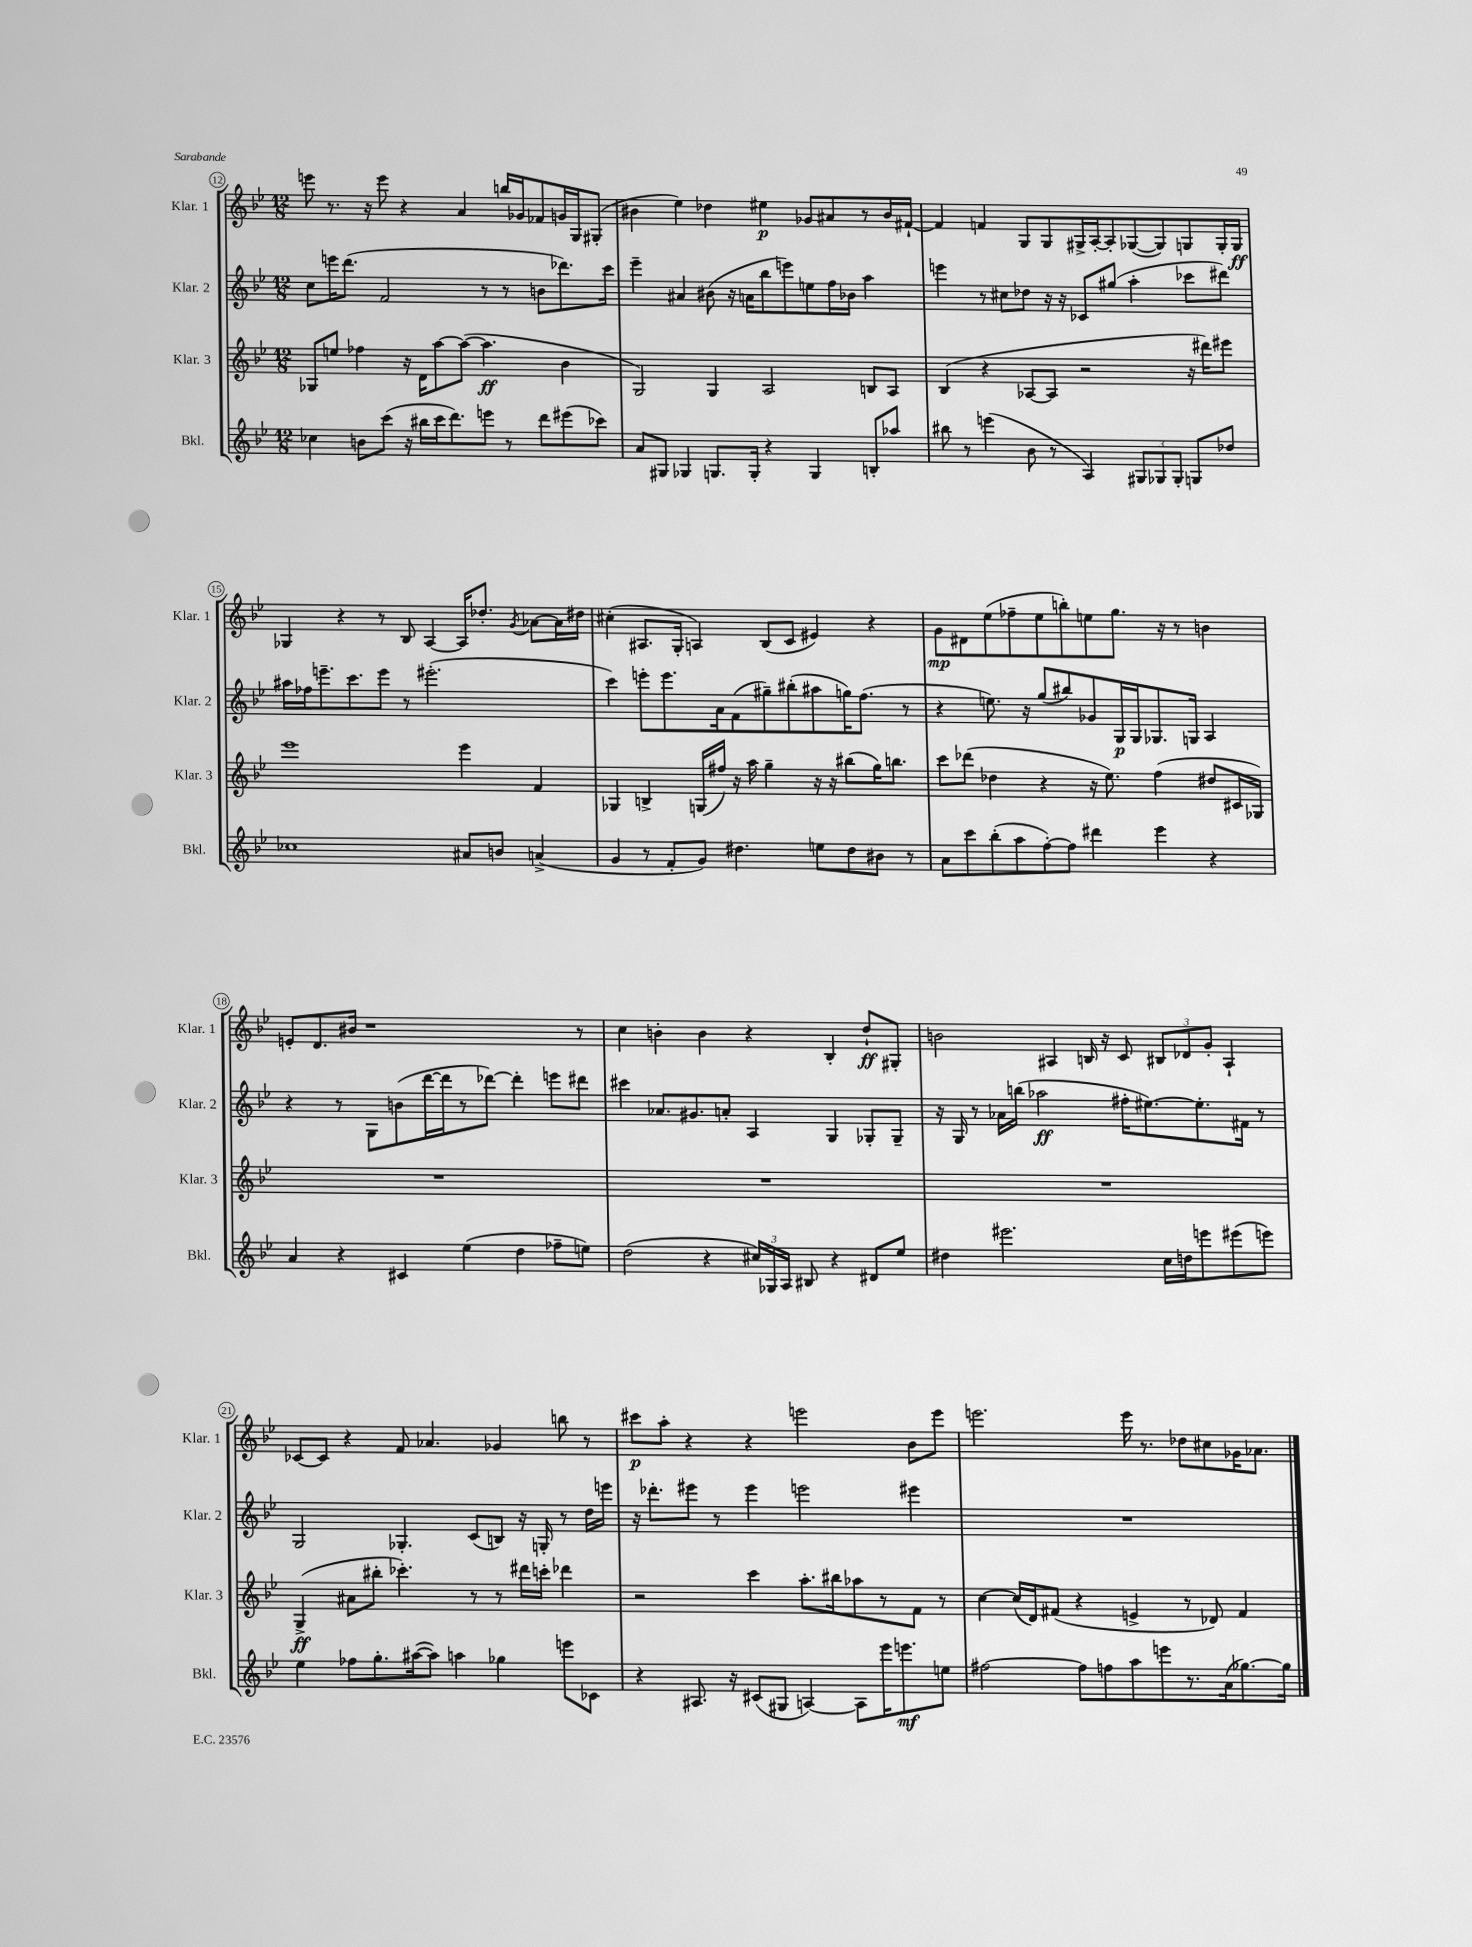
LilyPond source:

<<
\new StaffGroup <<
\new Staff = "s0" \with { instrumentName = "Klar. 1" shortInstrumentName = "Klar. 1" } {
    \clef treble \key bes \major \numericTimeSignature \time 12/8
    \autoBeamOff e'''8 r8. r16 e'''8 r4 a'4 b''16[ ges'16 fes'8 g'16 g16 gis8]-.( |
    bis'4 ees''4) des''4 eis''4\p ges'8[ ais'8 r8 bis'16 fis'16]~-! |
    fis'4 f'4 g8[ g8 gis16-> a16~-. a8-. ges8~( ges8) g8 g16-. g16]\ff |
    ges4 r4 r8 bes8 a4~ a16[ des''8.]-. \acciaccatura { g'8 } aes'8[~ aes'16 dis''16] |
    cis''4-.( ais8.[ g16]-. a4) bes8[( c'8] eis'4) r4 |
    g'8[\mp dis'8 ees''8( fes''8-- ees''8 b''8-.) e''8 g''8.] r16 r8 b'4 |
    e'8[-. d'8. bis'16] r1 r8 |
    c''4 b'4-. b'4 r4 bes4-. d''8[-!\ff gis8]-. |
    b'2 ais4 b16 r16 c'8 \tuplet 3/2 { bis8[ des'8 g'8]-. } ais4-! |
    ces'8[~ ces'8] r4 f'8 aes'4. ges'4 b''8 r8 |
    cis'''8[\p a''8]-. r4 r4 e'''2 bes'8[ e'''8] |
    e'''2. e'''16 r8. des''8[ cis''8 ges'16 aes'8.] \bar "|." |
}
\new Staff = "s1" \with { instrumentName = "Klar. 2" shortInstrumentName = "Klar. 2" } {
    \clef treble \key bes \major \numericTimeSignature \time 12/8
    \autoBeamOff c''8[ e'''16 d'''8.]( f'2 r8 r8 b'8[ des'''8.) c'''16] |
    ees'''4-- ais'4 bis'8( r16 a'16[ bes''8 e'''8) e''8 f''16 bes'16] a''4 |
    e'''4 r8 cis''8[ des''8] r16 r16 ces'8[ gis''8]( a''4-. ces'''8[ dis'''8]) |
    ais''16[ fes''16 e'''8.-- c'''8. e'''8] r8 eis'''2.-.( |
    c'''4) e'''8[-. e'''8. a'16 f'8( gis''8--) bis''8-.( ais''8 g''16) f''8.]( r8 |
    r4 e''8.) r16 g''8[( bis''8) ges'8 g16\p g16 ges8. g16] a4 |
    r4 r8 g8[ b'8( d'''16~ d'''16 r8 des'''8]~) des'''4-. e'''8[ dis'''8] |
    cis'''4 aes'8.[ gis'8. a'8]-. a4 g4 ges8[-. ges8]-- |
    r16 g16 r8 aes'16[ b''16]( aes''2\ff fis''16[-. eis''8.~) eis''8.-. fis'16] r8 |
    g2 ges4.-. c'8[( b8]) r16 g16-. r8 d''16[ e'''16] |
    r16 des'''8.[-. eis'''8] r8 eis'''4 e'''2 eis'''4 |
    R1. \bar "|." |
}
\new Staff = "s2" \with { instrumentName = "Klar. 3" shortInstrumentName = "Klar. 3" } {
    \clef treble \key bes \major \numericTimeSignature \time 12/8
    \autoBeamOff ges8[ e''8] fes''4 r16 d'16[ a''8~ a''8]~( a''4.\ff bes'4 |
    g2) g4 a2 b8[ a8] |
    bes4( r4 aes8[~ aes8] r2 r16 dis'''16[) eis'''8] |
    ees'''1 ees'''4 f'4 |
    ges4 b4-> g16[( fis''16]) r16 a''16 g''4-- r16 r16 bis''8[( g''16) b''8.] |
    c'''8[ des'''8]( des''4 r4 r16 ees''8.) f''4( dis''8[ cis'16 ges16]) |
    R1. |
    R1. |
    R1. |
    g4->\ff( ais'8[ bis''8]-. ces'''4.-.) r8 r8 dis'''16[ c'''16]-. des'''4 |
    r2 c'''4 a''8.[-. bis''16 aes''8 r8 f'8] r8 |
    c''4~ c''16[( d'16) fis'8]( r4 e'4-> r8 des'8) fis'4 \bar "|." |
}
\new Staff = "s3" \with { instrumentName = "Bkl." shortInstrumentName = "Bkl." } {
    \clef treble \key bes \major \numericTimeSignature \time 12/8
    \autoBeamOff ces''4 b'8[ c'''8]( r16 bis''16[ c'''16 d'''8.) e'''8] r8 d'''8[ eis'''8( ces'''8]) |
    a'8[ gis8] ges4 g8.[ g16]-. r4 g4 b8[-. aes''8] |
    bis''8 r8 e'''4( bes'8 r8 a4) \tuplet 3/2 { gis8[ ges8 ges8]-. } g8[ des''8] |
    ces''1 ais'8[ b'8] a'4->( |
    g'4 r8 f'8[-. g'8]) dis''4. e''8[ dis''8 bis'8] r8 |
    a'8[ c'''8 bes''8-.( a''8 f''8~-.) f''8] dis'''4 ees'''4 r4 |
    a'4 r4 cis'4 ees''4( d''4 fes''8[-- e''8]) |
    d''2( r4 \tuplet 3/2 { cis''16[) ges16 a16] } bis8 r4 dis'8[ ees''8] |
    dis''4 eis'''2. c''16[ d''16 e'''8 eis'''8( e'''8]) |
    ees''4 fes''8[ g''8.-. ais''16~( ais''8]) a''4 ges''4 e'''8[ ces'8] |
    r4 ais8. r16 cis'8[( gis8] a4~) a8[ ees'''16 e'''8.\mf e''8] |
    fis''2~ fis''8[ f''8 a''8 e'''8 r8. a'16( ges''8.~) ges''16] \bar "|." |
}
>>
>>
\layout { \context { \Score currentBarNumber = #12 \override BarNumber.stencil = #(make-stencil-circler 0.1 0.3 ly:text-interface::print) } }
